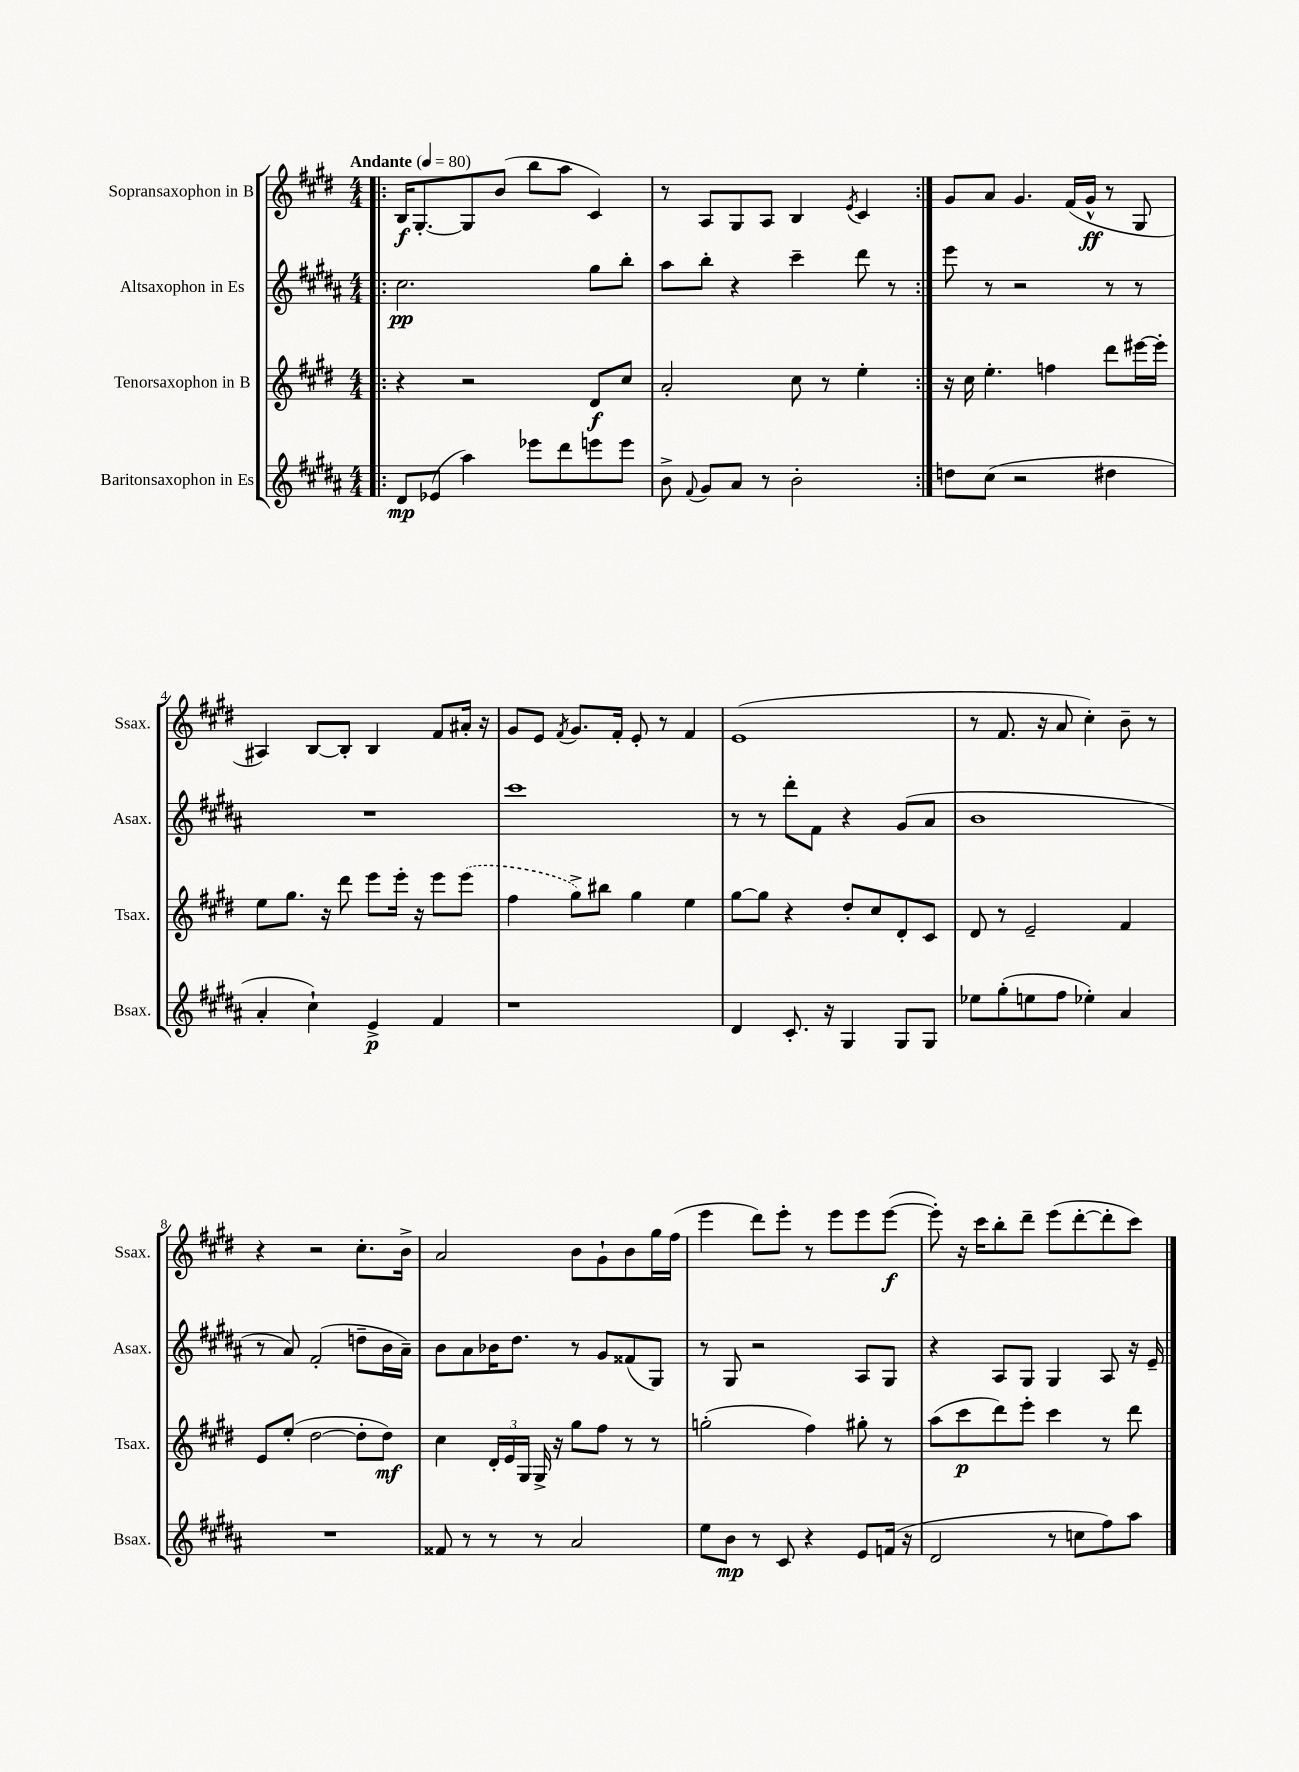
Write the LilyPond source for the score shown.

<<
\new StaffGroup <<
\new Staff = "s0" \with { instrumentName = "Sopransaxophon in B" shortInstrumentName = "Ssax." } {
    \clef treble \key e \major \numericTimeSignature \time 4/4 \tempo "Andante" 4 = 80
    \autoBeamOff \repeat volta 2 { \bar ".|:" b16[\f gis8.~-. gis8 b'8]( b''8[ a''8] cis'4) |
    r8 a8[ gis8 a8] b4 \acciaccatura { e'8 } cis'4 | }
    gis'8[ a'8] gis'4. fis'16[( gis'16]-^\ff r8 gis8 |
    ais4) b8[~ b8]-. b4 fis'8[ ais'16]-. r16 |
    gis'8[ e'8] \acciaccatura { fis'8 } gis'8.[ fis'16]-. e'8-. r8 fis'4 |
    e'1( |
    r8 fis'8. r16 a'8 cis''4-.) b'8-- r8 |
    r4 r2 cis''8.[-. b'16]-> |
    a'2 b'8[ gis'8-! b'8 gis''16 fis''16]( |
    e'''4 dis'''8[) e'''8]-. r8 e'''8[ e'''8 e'''8]~\f( |
    e'''8-.) r16 cis'''16[ b''8-. dis'''8]-- e'''8[( dis'''8~-. dis'''8-. cis'''8]) \bar "|." |
}
\new Staff = "s1" \with { instrumentName = "Altsaxophon in Es" shortInstrumentName = "Asax." } {
    \clef treble \key b \major \numericTimeSignature \time 4/4
    \autoBeamOff \repeat volta 2 { \bar ".|:" cis''2.\pp gis''8[ b''8]-. |
    ais''8[ b''8]-. r4 cis'''4-- dis'''8 r8 | }
    e'''8 r8 r2 r8 r8 |
    R1 |
    cis'''1 |
    r8 r8 dis'''8[-. fis'8] r4 gis'8[( ais'8] |
    b'1 |
    r8 ais'8) fis'2-.( d''8[-- b'16 ais'16]--) |
    b'8[ ais'8 bes'16 dis''8.] r8 gis'8[ fisis'8( gis8]) |
    r8 gis8 r2 ais8[ gis8] |
    r4 ais8[ gis8] gis4 ais8 r16 e'16-- \bar "|." |
}
\new Staff = "s2" \with { instrumentName = "Tenorsaxophon in B" shortInstrumentName = "Tsax." } {
    \clef treble \key e \major \numericTimeSignature \time 4/4
    \autoBeamOff \repeat volta 2 { \bar ".|:" r4 r2 dis'8[\f cis''8] |
    a'2-. cis''8 r8 e''4-. | }
    r16 cis''16 e''4.-. f''4 dis'''8[ eis'''16~ eis'''16]-. |
    e''8[ gis''8.] r16 dis'''8 e'''8[ e'''16]-. r16 e'''8[ \once \slurDashed e'''8]( |
    fis''4 gis''8[->) bis''8] gis''4 e''4 |
    gis''8[~ gis''8] r4 dis''8[-. cis''8 dis'8-. cis'8] |
    dis'8 r8 e'2-- fis'4 |
    e'8[ e''8]-.( dis''2~ dis''8[-. dis''8]\mf) |
    cis''4 \tuplet 3/2 { dis'16[-. e'16 gis16] } gis16-> r16 gis''8[ fis''8] r8 r8 |
    g''2-.( fis''4) gis''8-. r8 |
    a''8[( cis'''8\p dis'''8) e'''8]-. cis'''4 r8 dis'''8 \bar "|." |
}
\new Staff = "s3" \with { instrumentName = "Baritonsaxophon in Es" shortInstrumentName = "Bsax." } {
    \clef treble \key b \major \numericTimeSignature \time 4/4
    \autoBeamOff \repeat volta 2 { \bar ".|:" dis'8[\mp ees'8]( ais''4) ees'''8[ dis'''8 e'''8 e'''8] |
    b'8-> \appoggiatura { fis'8 } gis'8[ ais'8] r8 b'2-. | }
    d''8[ cis''8]( r2 dis''4 |
    ais'4-. cis''4-!) e'4->\p fis'4 |
    r1 |
    dis'4 cis'8.-. r16 gis4 gis8[ gis8] |
    ees''8[ gis''8-.( e''8 fis''8] ees''4-.) ais'4 |
    R1 |
    fisis'8 r8 r8 r8 ais'2 |
    e''8[ b'8]\mp r8 cis'8 r4 e'8[ f'16]( r16 |
    dis'2 r8 c''8[ fis''8) ais''8] \bar "|." |
}
>>
>>
